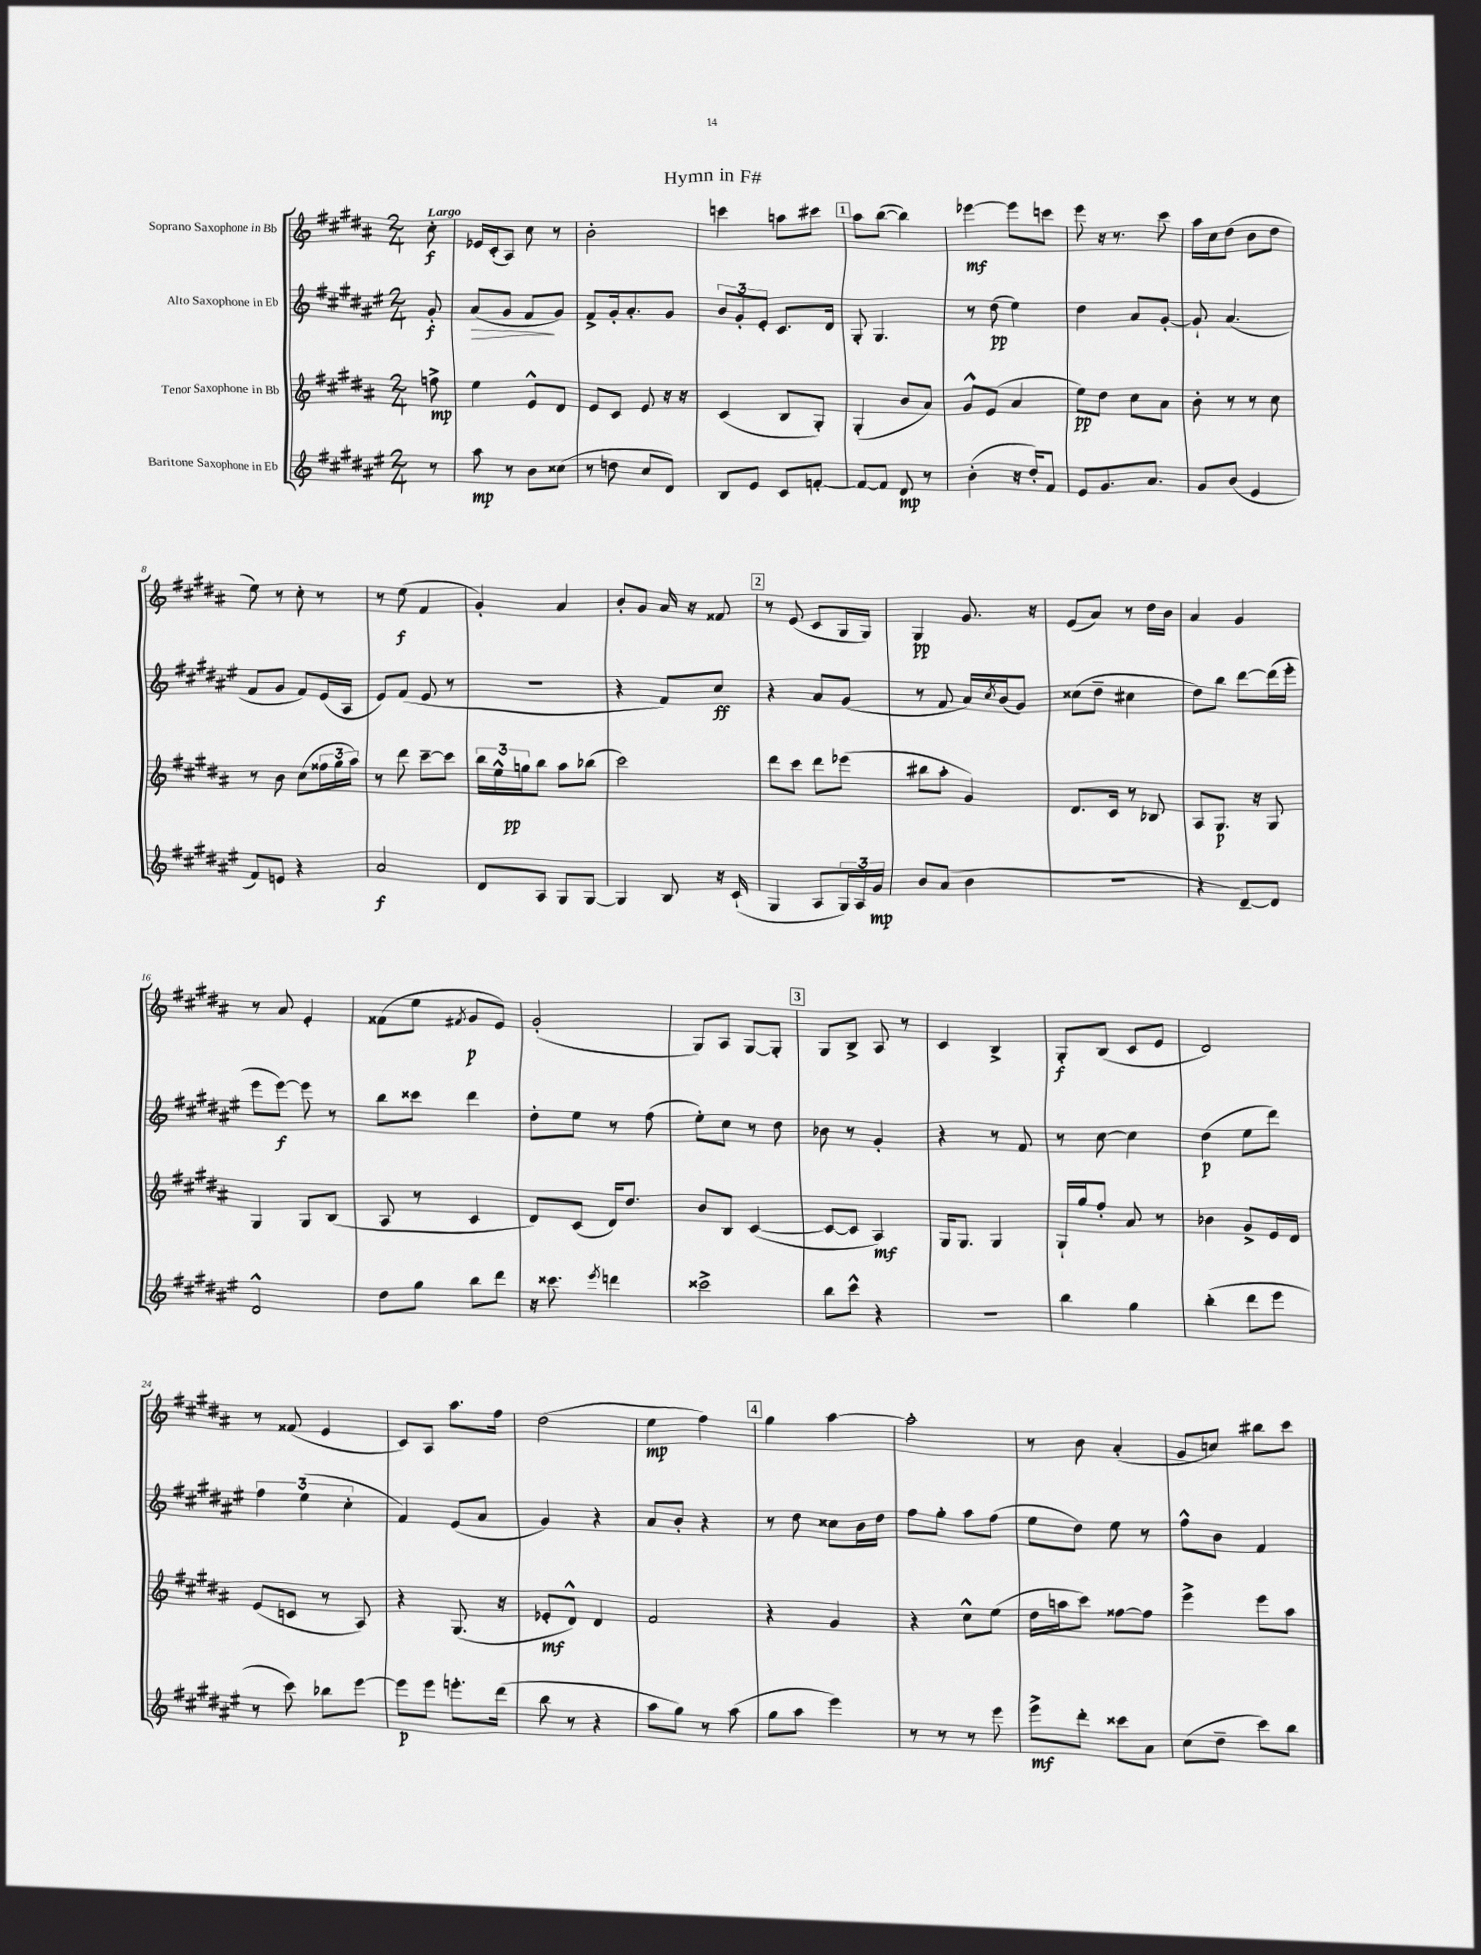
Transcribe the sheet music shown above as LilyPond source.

\header { title = "Hymn in F#" }
<<
\new StaffGroup <<
\new Staff = "s0" \with { instrumentName = "Soprano Saxophone in Bb" } {
    \clef treble \key b \major \numericTimeSignature \time 2/4 \partial 8 \tempo "Largo"
    cis''8-.\f |
    ees'16 cis'16-.( ais8) cis''8 r8 |
    b'2-. |
    c'''4 a''8 cis'''8 |
    \mark \markup { \box "1" } ais''8 b''8~( b''4) |
    ees'''4~\mf ees'''8 c'''8 |
    e'''8 r16 r8. cis'''8 |
    ais''16 cis''16 dis''8( b'8 dis''8 |
    e''8) r8 cis''8-. r8 |
    r8 e''8\f( fis'4 |
    gis'4-.) ais'4 |
    b'8-. gis'8 ais'16 r16 fisis'8 |
    \mark \markup { \box "2" } r8 e'8( cis'8 gis16 gis16) |
    gis4\pp gis'8. r16 |
    e'8( ais'8) r8 dis''16 b'16 |
    ais'4 gis'4 |
    r8 ais'8 e'4-. |
    fisis'8( e''8 \acciaccatura { fis'8 } gis'8\p e'8) |
    gis'2-.( |
    gis8) ais8 gis8~ gis8-. |
    \mark \markup { \box "3" } gis8 b8-> ais8 r8 |
    cis'4 b4-> |
    gis8-.\f b8( cis'8 e'8 |
    dis'2) |
    r8 fisis'8( e'4 |
    cis'8) ais8 ais''8. fis''16 |
    dis''2( |
    e''4\mp fis''4) |
    \mark \markup { \box "4" } gis''4 ais''4~ |
    ais''2-. |
    r8 b'8 ais'4-.( |
    gis'8 c''8) bis''8 cis'''8 \bar "|." |
}
\new Staff = "s1" \with { instrumentName = "Alto Saxophone in Eb" } {
    \clef treble \key fis \major \numericTimeSignature \time 2/4 \partial 8
    gis'8-.\f |
    ais'8\>( gis'8 fis'8\! gis'8) |
    fis'8-> gis'16-. ais'8.-. gis'8 |
    \tuplet 3/2 { b'8 gis'8-. eis'8-. } cis'8. dis'16 |
    \mark \markup { \box "1" } gis8-. gis4. |
    r8 dis''8\pp( eis''4) |
    dis''4 ais'8 gis'8~-. |
    gis'8-! ais'4.( |
    fis'8 gis'8 fis'8) eis'16( ais16 |
    eis'8) fis'8( eis'8 r8 |
    r2 |
    r4 fis'8) cis''8\ff |
    \mark \markup { \box "2" } r4 ais'8 gis'8( |
    r8 fis'8 ais'16) \acciaccatura { cis''8 } b'16( gis'8) |
    cisis''8( dis''8-- cis''4 |
    dis''8) b''8 dis'''8~ dis'''16( eis'''16-. |
    eis'''8 eis'''8~\f) eis'''8 r8 |
    b''8 cisis'''8 dis'''4 |
    dis''8-. eis''8 r8 fis''8( |
    eis''8-.) cis''8 r8 dis''8 |
    \mark \markup { \box "3" } bes'8 r8 gis'4-. |
    r4 r8 fis'8 |
    r8 cis''8~ cis''4 |
    dis''4\p( eis''8 dis'''8) |
    \tuplet 3/2 { fis''4 eis''4( cis''4-. } |
    fis'4) eis'8( ais'8 |
    gis'4) r4 |
    ais'8 b'8-. r4 |
    \mark \markup { \box "4" } r8 dis''8 cisis''8 b'16 dis''16 |
    fis''8 gis''8-. ais''8 fis''8( |
    eis''8 dis''8) eis''8 r8 |
    fis''8-^ b'8 fis'4 \bar "|." |
}
\new Staff = "s2" \with { instrumentName = "Tenor Saxophone in Bb" } {
    \clef treble \key b \major \numericTimeSignature \time 2/4 \partial 8
    f''8->\mp |
    e''4 e'8-^ dis'8 |
    e'8 cis'8 e'8 r16 r16 |
    cis'4( b8 gis8-.) |
    \mark \markup { \box "1" } gis4-.( b'8 ais'8) |
    gis'8-^ e'8( ais'4 |
    e''8\pp) dis''8 cis''8 ais'8 |
    b'8-. r8 r8 cis''8 |
    r8 b'8 cis''8( \tuplet 3/2 { fisis''16 gis''16 ais''16) } |
    r8 dis'''8 cis'''8~-- cis'''8 |
    \tuplet 3/2 { b''16 e''16-^ g''16\pp } b''8 ais''8 bes''8( |
    cis'''2) |
    \mark \markup { \box "2" } dis'''8 cis'''8 dis'''8 ees'''8( |
    bis''8 ais''8-. gis'4) |
    dis'8. cis'16 r8 bes8 |
    ais8 gis8.\p r16 gis8 |
    gis4 gis8 b8( |
    ais8 r8 cis'4 |
    dis'8) cis'8( dis'16) dis''8. |
    b'8 b8 cis'4~( |
    \mark \markup { \box "3" } cis'8~ cis'8 ais4\mf) |
    gis16 gis8. gis4 |
    gis16-! gis''16 fis''8-. ais'8 r8 |
    bes'4 gis'8-> e'16 dis'16 |
    e'8( c'8 r8 ais8) |
    r4 gis8.( r16 |
    ees'8-.\mf dis'8-^) dis'4 |
    fis'2 |
    \mark \markup { \box "4" } r4 gis'4 |
    r4 cis''8-^ e''8( |
    dis''16 a''16 cis'''8) fisis''8~ fisis''8 |
    e'''4-> e'''8 ais''8 \bar "|." |
}
\new Staff = "s3" \with { instrumentName = "Baritone Saxophone in Eb" } {
    \clef treble \key fis \major \numericTimeSignature \time 2/4 \partial 8
    r8 |
    ais''8\mp r8 b'8 cisis''8( |
    r8 d''8 cis''8 dis'8) |
    b8 eis'8 cis'8 f'8~-. |
    \mark \markup { \box "1" } f'8~ f'8 dis'8\mp r8 |
    b'4-.( r16 dis''16-.) fis'8 |
    eis'8 gis'8. ais'8. |
    gis'8 b'8( eis'4 |
    fis'8) e'8 r4 |
    ais'2\f |
    dis'8 ais8 gis8 gis8~ |
    gis4 b8 r16 cis'16-!( |
    \mark \markup { \box "2" } gis4 ais8 \tuplet 3/2 { gis16) ais16 gis'16\mp } |
    b'8 ais'8( b'4 |
    R2 |
    r4 dis'8~--) dis'8 |
    dis'2-^ |
    dis''8 gis''8 b''8 dis'''8 |
    r16 cisis'''8. \acciaccatura { eis'''8 } d'''4 |
    cisis'''2-> |
    \mark \markup { \box "3" } b''8 cis'''8-^ r4 |
    R2 |
    b''4 gis''4 |
    b''4-.( dis'''8 eis'''8 |
    r8 cis'''8) bes''8 eis'''8~ |
    eis'''8\p eis'''8 e'''8.-. dis'''16( |
    b''8 r8 r4 |
    ais''8 gis''8) r8 ais''8( |
    \mark \markup { \box "4" } gis''8 ais''8 eis'''4) |
    r8 r8 r8 eis'''8 |
    eis'''8->\mf dis'''8-. cisis'''8 ais'8 |
    cis''8( dis''8-- cis'''8) b''8 \bar "|." |
}
>>
>>
